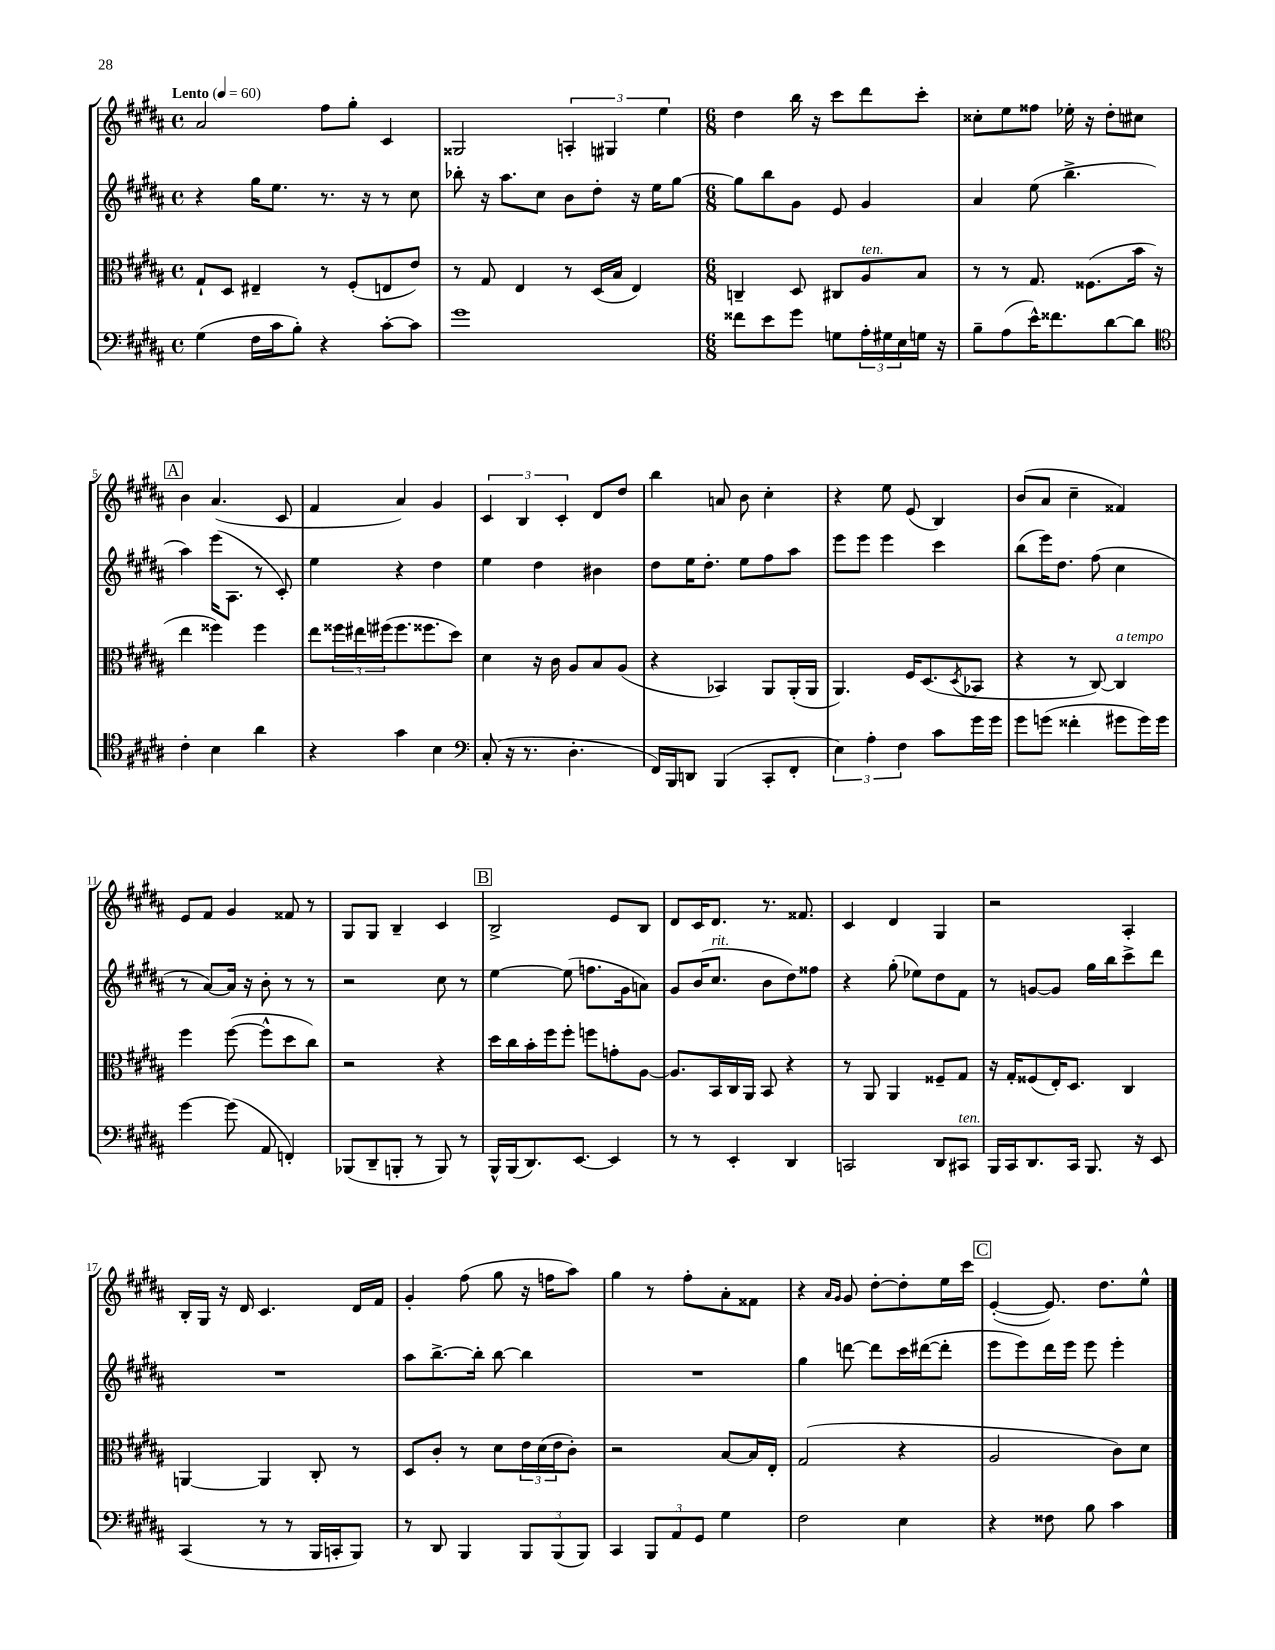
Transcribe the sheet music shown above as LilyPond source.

<<
\new StaffGroup <<
\new Staff = "s0" {
    \clef treble \key b \major \defaultTimeSignature \time 4/4 \tempo "Lento" 4 = 60
    ais'2 fis''8 gis''8-. cis'4 |
    gisis2 \tuplet 3/2 { a4-. gis4 e''4 } |
    \numericTimeSignature \time 6/8 dis''4 b''16 r16 cis'''8 dis'''8 cis'''8-. |
    cisis''8-. e''8 fisis''8 ees''16-. r16 dis''8-. cis''8 |
    \mark \markup { \box "A" } b'4 ais'4.( cis'8 |
    fis'4 ais'4) gis'4 |
    \tuplet 3/2 { cis'4 b4 cis'4-. } dis'8 dis''8 |
    b''4 a'8 b'8 cis''4-. |
    r4 e''8 e'8( b4) |
    b'8( ais'8 cis''4-- fisis'4) |
    e'8 fis'8 gis'4 fisis'8 r8 |
    gis8 gis8 b4-- cis'4 |
    \mark \markup { \box "B" } b2-> e'8 b8 |
    dis'8 cis'16 dis'8. r8. fisis'8. |
    cis'4 dis'4 gis4 |
    r2 ais4-. |
    b16-. gis16 r16 dis'16 cis'4. dis'16 fis'16 |
    gis'4-. fis''8( gis''8 r16 f''16 ais''8) |
    gis''4 r8 fis''8-. ais'8-. fisis'8 |
    r4 \grace { ais'16 gis'16 } gis'8 dis''8~-. dis''8-. e''16 cis'''16 |
    \mark \markup { \box "C" } e'4~-.( e'8.) dis''8. e''8-^ \bar "|." |
}
\new Staff = "s1" {
    \clef treble \key b \major \defaultTimeSignature \time 4/4
    r4 gis''16 e''8. r8. r16 r8 cis''8 |
    bes''8-. r16 ais''8. cis''8 b'8 dis''8-. r16 e''16 gis''8~ |
    \numericTimeSignature \time 6/8 gis''8 b''8 gis'8 e'8 gis'4 |
    ais'4 e''8( b''4.-> |
    \mark \markup { \box "A" } ais''4) e'''16( ais8. r8 cis'8-.) |
    e''4 r4 dis''4 |
    e''4 dis''4 bis'4 |
    dis''8 e''16 dis''8.-. e''8 fis''8 ais''8 |
    e'''8 e'''8 e'''4 cis'''4 |
    b''8( e'''16) dis''8. fis''8( cis''4 |
    r8 ais'8~) ais'16 r16 b'8-. r8 r8 |
    r2 cis''8 r8 |
    \mark \markup { \box "B" } e''4~ e''8( f''8. gis'16 a'8) |
    gis'8 b'16( cis''8.^\markup { \italic "rit." } b'8 dis''8) fisis''8 |
    r4 gis''8-.( ees''8) dis''8 fis'8 |
    r8 g'8~ g'8 gis''16 b''16 cis'''8-> dis'''8 |
    R2. |
    ais''8 b''8.~-> b''16-. b''8~ b''4 |
    R2. |
    gis''4 d'''8~ d'''8 cis'''16 dis'''16~( dis'''8-. |
    \mark \markup { \box "C" } e'''8 e'''8) dis'''16 e'''16 e'''8 e'''4-. \bar "|." |
}
\new Staff = "s2" {
    \clef alto \key b \major \defaultTimeSignature \time 4/4
    gis8-! dis8 eis4-- r8 fis8-.( e8 e'8) |
    r8 gis8 e4 r8 dis16( b16 e4) |
    \numericTimeSignature \time 6/8 c4-- dis8 cis8 ais8^\markup { \italic "ten." } b8 |
    r8 r8 gis8. fisis8.( b'16 r16 |
    \mark \markup { \box "A" } e''4 fisis''4) fisis''4 |
    e''8 \tuplet 3/2 { fisis''16 eis''16 fis''16( } fis''8. fisis''8. dis''8) |
    dis'4 r16 cis'16 ais8 b8 ais8( |
    r4 bes,4) ais,8 ais,16-.( ais,16 |
    ais,4.) fis16 dis8.( \acciaccatura { dis8 } bes,8 |
    r4 r8 cis8~) cis4^\markup { \italic "a tempo" } |
    fis''4 fis''8~( fis''8-^ dis''8 cis''8) |
    r2 r4 |
    \mark \markup { \box "B" } dis''16 cis''16 b'16-. fis''16 fis''8-. f''8 g'8-. ais8~ |
    ais8. b,16 cis16 ais,16 b,8 r4 |
    r8 ais,8 ais,4 fisis8-- gis8 |
    r16 gis16-. fisis8( e16-.) dis8. cis4 |
    a,4~ a,4 cis8-. r8 |
    dis8 cis'8-. r8 dis'8 \tuplet 3/2 { e'16 dis'16( e'16 } cis'8-.) |
    r2 b8~ b16 e16-. |
    gis2( r4 |
    \mark \markup { \box "C" } ais2 cis'8) dis'8 \bar "|." |
}
\new Staff = "s3" {
    \clef bass \key b \major \defaultTimeSignature \time 4/4
    gis4( fis16 cis'16 b8-.) r4 cis'8~-. cis'8 |
    gis'1 |
    \numericTimeSignature \time 6/8 fisis'8 e'8 gis'8 g8 \tuplet 3/2 { ais16-. gis16 e16 } g16 r16 |
    b8-- ais8( e'16-^) fisis'8. dis'8~ dis'8 |
    \mark \markup { \box "A" } \clef tenor cis'4-. b4 ais'4 |
    r4 gis'4 b4 |
    \clef bass cis8-.( r16 r8. dis4.-. |
    fis,16) b,,16 d,8 b,,4( cis,8-. fis,8-. |
    \tuplet 3/2 { e4) ais4-. fis4 } cis'8 gis'16 gis'16 |
    gis'8 g'8( fisis'4-. gis'8 gis'16) gis'16 |
    gis'4~ gis'8( ais,8 f,4-.) |
    bes,,8( dis,8-- b,,8-. r8 b,,8) r8 |
    \mark \markup { \box "B" } b,,16-^ b,,16( dis,8.) e,8.~ e,4 |
    r8 r8 e,4-. dis,4 |
    c,2 dis,8 cis,8^\markup { \italic "ten." } |
    b,,16 cis,16 dis,8. cis,16 b,,8. r16 e,8 |
    cis,4( r8 r8 b,,16 c,16-. b,,8) |
    r8 dis,8 b,,4 \tuplet 3/2 { b,,8 b,,8( b,,8) } |
    cis,4 \tuplet 3/2 { b,,8 ais,8 gis,8 } gis4 |
    fis2 e4 |
    \mark \markup { \box "C" } r4 fisis8 b8 cis'4 \bar "|." |
}
>>
>>
